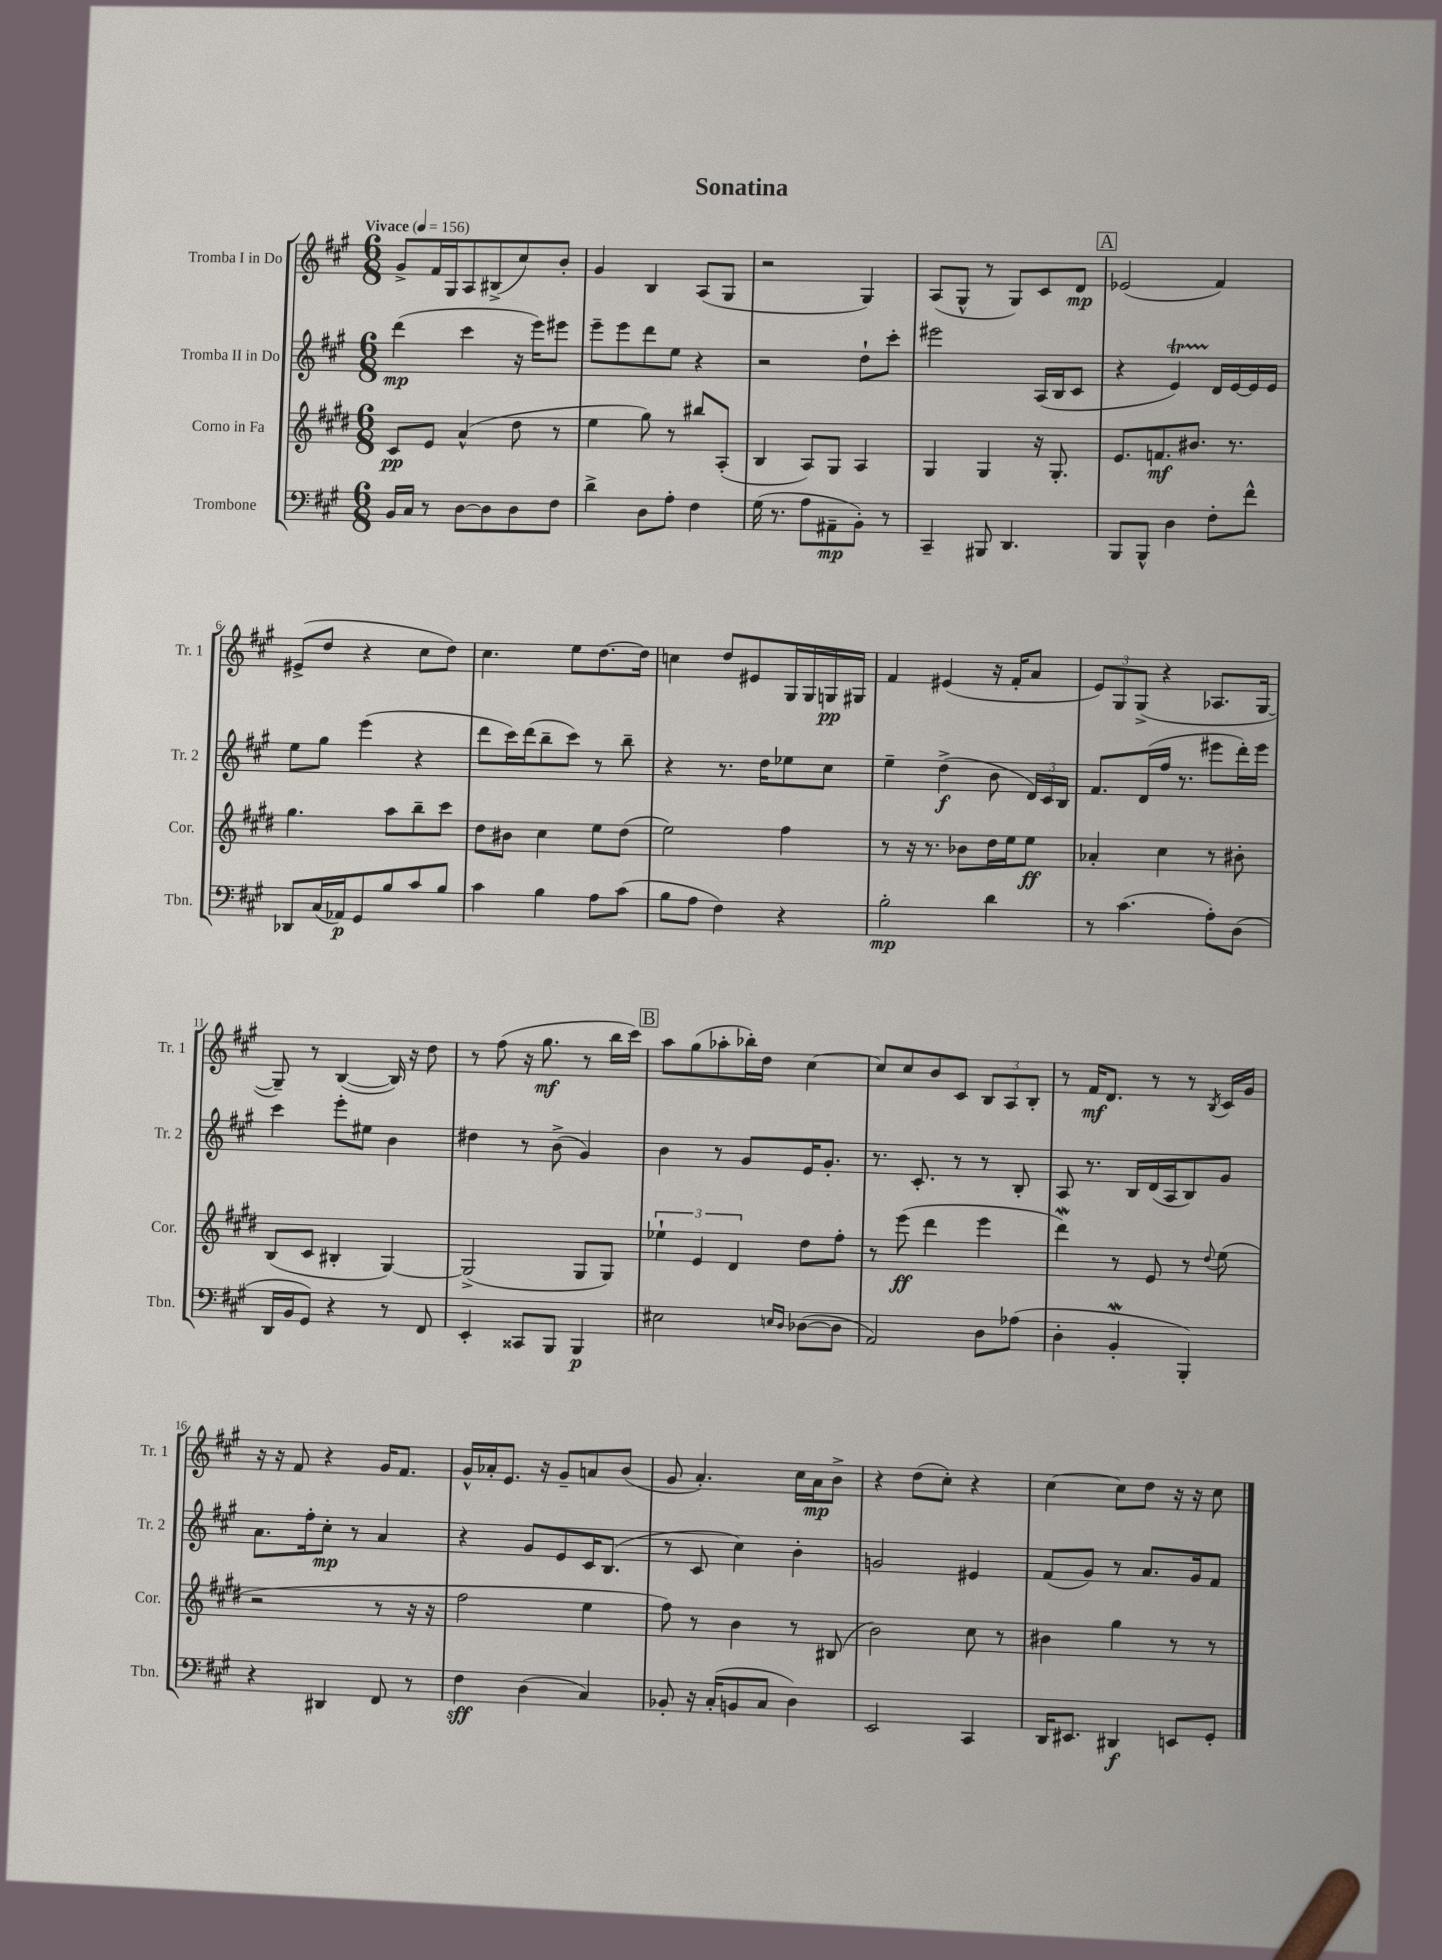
\header { title = "Sonatina" }
<<
\new StaffGroup <<
\new Staff = "s0" \with { instrumentName = "Tromba I in Do" shortInstrumentName = "Tr. 1" } {
    \clef treble \key a \major \numericTimeSignature \time 6/8 \tempo "Vivace" 4 = 156
    \autoBeamOff gis'8[-> fis'16 gis16 a8 bis8->( cis''8) b'8]-. |
    gis'4 b4 a8[( gis8] |
    r2 gis4) |
    a8[( gis8]-^ r8 gis8[) cis'8 d'8]\mp |
    \mark \markup { \box "A" } ees'2( fis'4) |
    eis'8[->( d''8] r4 cis''8[ d''8]) |
    cis''4. e''8[ d''8.~ d''16] |
    c''4 d''8[ eis'8 gis16 gis16 g16\pp gis16] |
    fis'4 eis'4( r16 fis'16[-. a'8] |
    \tuplet 3/2 { e'8[) gis8 gis8]->( } r4 aes8.[ gis16]~ |
    gis8--) r8 b4~( b16) r16 d''8 |
    r8 fis''8( r16 gis''8.\mf r8 b''16[ cis'''16]) |
    \mark \markup { \box "B" } a''8[ gis''8( aes''8-. bes''16-.) d''16] cis''4~ |
    cis''8[ cis''8 b'8 cis'8] \tuplet 3/2 { b8[ a8 b8]-. } |
    r8 fis'16[\mf d'8.] r8 r8 \acciaccatura { b8 } cis'16[ gis'16] |
    r16 r16 fis'8 r4 gis'16[ fis'8.] |
    gis'16[-^ aes'16-. e'8.] r16 gis'8[-- a'8 b'8]( |
    gis'8 a'4.-.) cis''16[ a'16\mp b'8]-> |
    r4 d''8[( cis''8]-.) r4 |
    cis''4~ cis''8[ d''8] r16 r16 cis''8 \bar "|." |
}
\new Staff = "s1" \with { instrumentName = "Tromba II in Do" shortInstrumentName = "Tr. 2" } {
    \clef treble \key a \major \numericTimeSignature \time 6/8
    \autoBeamOff d'''4\mp( cis'''4 r16 e'''16[) eis'''8] |
    e'''8[-- e'''8 d'''8 e''8] r4 |
    r2 d''8[-! cis'''8]-. |
    eis'''2 a16[( b16 cis'8] |
    \mark \markup { \box "A" } r4 e'4\startTrillSpan) d'16[\stopTrillSpan e'16~ e'16 e'16] |
    e''8[ gis''8] e'''4( r4 |
    d'''8[ cis'''16) d'''16( b''8-- cis'''8]) r8 b''8-- |
    r4 r8. d''16[ ees''8 cis''8] |
    e''4-- d''4->\f( b'8 \tuplet 3/2 { d'16[) cis'16 b16] } |
    fis'8.[ d'16( fis''16] r8. eis'''8[ d'''16-.) eis'''16] |
    cis'''4 e'''8[-. eis''8] b'4 |
    dis''4 r8 b'8->( gis'4) |
    \mark \markup { \box "B" } b'4 r8 gis'8[ e'16 gis'8.]-. |
    r8. cis'8.-. r8 r8 b8-. |
    a8 r8. b16[ d'16( a16 b8) gis'8] |
    a'8.[ fis''16-. cis''8]-.\mp r8 a'4 |
    r4 gis'8[ e'8 cis'16 b8.]( |
    r8 cis'8 cis''4) b'4-. |
    g'2 eis'4 |
    fis'8[( gis'8]) r8 a'8.[ gis'16 fis'8] \bar "|." |
}
\new Staff = "s2" \with { instrumentName = "Corno in Fa" shortInstrumentName = "Cor." } {
    \clef treble \key e \major \numericTimeSignature \time 6/8
    \autoBeamOff cis'8[\pp e'8] a'4-^( dis''8 r8 |
    e''4 gis''8) r8 bis''8[ a8]-.( |
    b4 a8[) gis8] a4 |
    gis4 gis4 r16 gis8.-. |
    \mark \markup { \box "A" } e'8.[ f'8.\mf bis'8.] r8. |
    gis''4. a''8[ b''8-- cis'''8] |
    dis''8[ bis'8] cis''4 e''8[ dis''8]( |
    e''2) fis''4 |
    r8 r16 r8. bes'8[ dis''16 e''16 e''8]\ff |
    aes'4-. cis''4 r8 bis'8-. |
    b8[( cis'8] bis4-. gis4~) |
    gis2->( gis8[ gis8]) |
    \mark \markup { \box "B" } \tuplet 3/2 { ees''4-! e'4 dis'4 } dis''8[ fis''8]-. |
    r8 e'''8\ff( dis'''4 e'''4 |
    dis'''4\mordent) r8 e'8 r8 \appoggiatura { dis''8 } e''8( |
    r2 r8 r16 r16 |
    fis''2 e''4 |
    fis''8) r8 b'4 r8 bis8( |
    b'2) cis''8 r8 |
    bis'4 gis''4 r8 r8 \bar "|." |
}
\new Staff = "s3" \with { instrumentName = "Trombone" shortInstrumentName = "Tbn." } {
    \clef bass \key a \major \numericTimeSignature \time 6/8
    \autoBeamOff b,16[ cis16] r8 d8[~ d8 d8 fis8] |
    d'4-> d8[ a8]-. fis4 |
    gis16( r8. a8[ ais,8--\mp b,8]-.) r8 |
    cis,4-- bis,,8 d,4. |
    \mark \markup { \box "A" } b,,8[ b,,8]-^ d4 fis8[-. fis'8]-^ |
    des,8[ cis16( aes,16\p) gis,8 b8 cis'8 b8] |
    cis'4 b4 a8[ cis'8]( |
    b8[ a8] fis4) r4 |
    b2-.\mp d'4 |
    r8 cis'4.( a8[-.) d8]( |
    d,16[ b,16 gis,8]) r4 r8 fis,8 |
    e,4-. cisis,8[ b,,8] b,,4\p |
    \mark \markup { \box "B" } eis2 \grace { e16[ d16] } des8[~( des8] |
    a,2) d8[ aes8]( |
    d4-. b,4-.\mordent b,,4-.) |
    r4 dis,4 fis,8 r8 |
    fis4\sff d4( cis4) |
    bes,8-. r16 cis16[-.( b,8 cis8] d4) |
    e,2 cis,4 |
    d,16[ eis,8.] dis,4\f e,8[ gis,8]-. \bar "|." |
}
>>
>>
